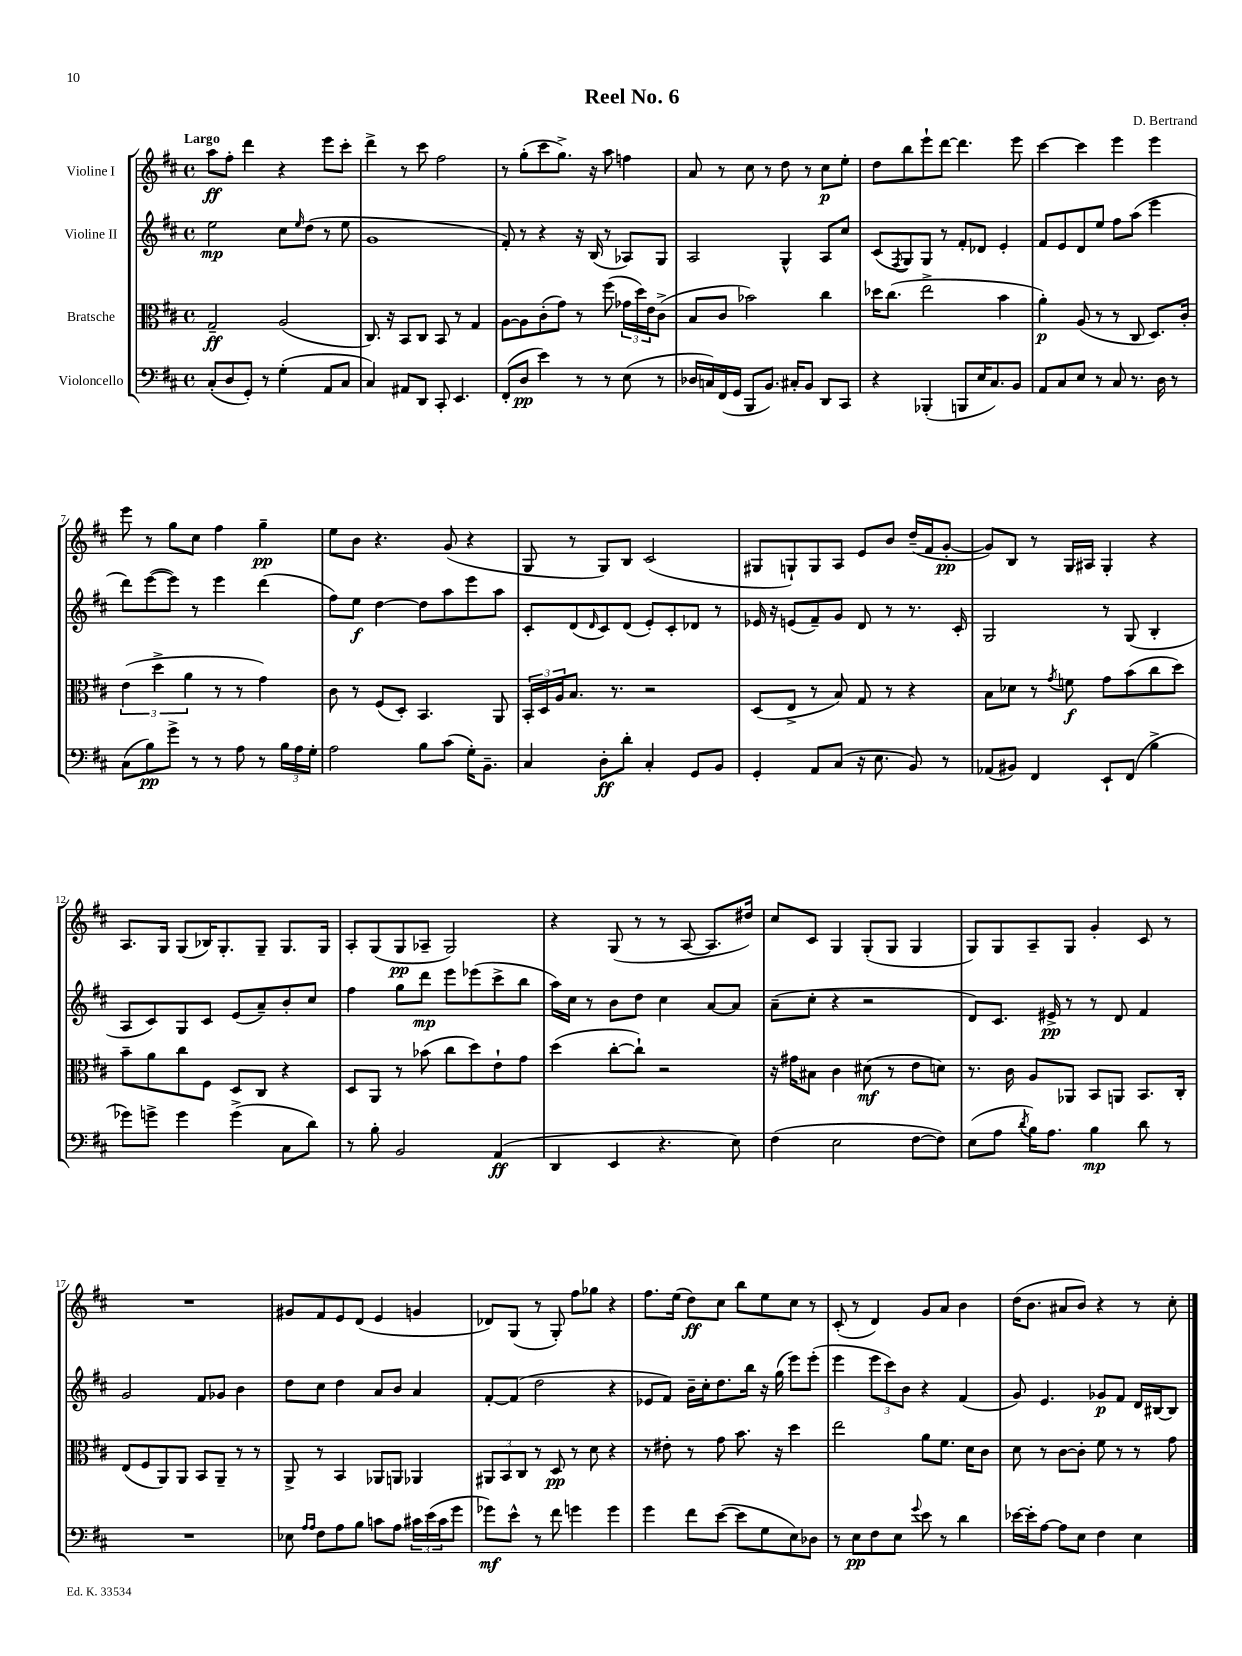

**kern	**kern	**kern	**kern
*staff4	*staff3	*staff2	*staff1
*clefF4	*clefC3	*clefG2	*clefG2
*k[f#c#]	*k[f#c#]	*k[f#c#]	*k[f#c#]
*M4/4	*M4/4	*M4/4	*M4/4
*met(c)	*met(c)	*met(c)	*met(c)
(8C#'	2G~	2ee	8aa
8D	.	.	8ff#'
8GG')	.	.	4ddd
8r	.	.	.
(4G'	(2A	8cc#	4r
.	.	16qqee	.
.	.	(8dd	.
8AA	.	8r	8eee
8C#	.	8ee	8ccc#'
=	=	=	=
4C#)	8.C#)	1g	4ddd^
.	16r	.	.
8AA#	8BB	.	8r
8DD	8C#	.	8ccc#
8CC#'	8BB	.	2ff#
4.EE	8r	.	.
.	4G	.	.
=	=	=	=
(8FF#'	[8A	8f#')	8r
8D	8A]	8r	(8gg'
4e)	(8c#'	4r	8ccc#
.	8g)	.	8.gg^)
8r	8r	16r	.
.	.	(16B	16r
8r	(8ff#	8r	8aa
(8E	24g-	8A-)	4ff
.	24dd)	.	.
.	24e	.	.
8r	(8c#^	8G	.
=	=	=	=
16D-	8B	2A	8a
16C)	.	.	.
(16FF#	8c#	.	8r
16GG	.	.	.
8BBB	2b-)	.	8cc#
8.BB)	.	.	8r
.	.	4G^^	8dd
16C#'	.	.	.
8BB	.	.	8r
8DD	4cc#	8A	8cc#
8CC#	.	8cc#	8ee'
=	=	=	=
4r	16dd-	(8c#	8dd
.	(8.cc#	.	.
.	.	8qF#	.
.	.	8G)	8bb
(4BBB-'	2ee^	8G	8eee`
.	.	8r	[8ddd
8BBB	.	8f#'	4.ddd]
16E	.	8d-	.
8.C#)	.	.	.
.	4b	4e'	.
8BB	.	.	8eee
=	=	=	=
8AA	4a')	8f#	[4ccc#
8C#	.	8e	.
8E	(8A	8d	4ccc#]
8r	8r	8ee	.
8C#	8r	8ff#	4eee
8.r	8C#	(8aa	.
.	8.D)	4eee	4eee
16D	.	.	.
8r	.	.	.
.	16c#'	.	.
=	=	=	=
(8C#	(6e	8ddd)	8eee
8B)	.	([8eee	8r
.	6dd^	.	.
8g^	.	8eee])	8gg
.	6a	.	.
8r	.	8r	8cc#
8r	8r	4eee	4ff#
8A	8r	.	.
8r	4g)	(4ddd	4gg~
24B	.	.	.
24A	.	.	.
24G'	.	.	.
=	=	=	=
2A	8c#	8ff#)	8ee
.	8r	8ee	8b
.	(8F#	[4dd	4.r
.	8D')	.	.
8B	4.BB	8dd]	.
(8c#	.	8aa	(8g
16G')	.	8eee	4r
8.BB~	.	.	.
.	8AA	8aa	.
=	=	=	=
4C#	24BB'	8c#'	8G
.	24D	.	.
.	24A	.	.
.	8.B	(8d	8r
.	.	16qqd	.
8D'	.	8c#)	8G)
.	8.r	.	.
8d'	.	(8d	8B
4C#'	2r	8e')	(2c#
.	.	8c#'	.
8GG	.	8d-	.
8BB	.	8r	.
=	=	=	=
4GG'	(8D	16e-	8G#
.	.	16r	.
.	8E^	(8e	8G`)
8AA	8r	8f#~)	8G
(8C#	8B)	8g	8A
16r	8G	8d	8e
8.E	.	.	.
.	8r	8r	8b
8BB)	4r	8.r	(16dd~
.	.	.	16f#
8r	.	.	[8g'
.	.	16c#'	.
=	=	=	=
(8AA-	8B	2G	8g])
8BB#)	8d-	.	8B
4FF#	8r	.	8r
.	8qg	.	.
.	8f	.	16G
.	.	.	16A#
8EE`	8g	8r	4G'
(8FF#	(8b	(8G	.
4B^	8cc#	4B'	4r
.	8dd)	.	.
=	=	=	=
8g-)	8b~	8A	8.A
8g^	8a	8c#)	.
.	.	.	16G
4g	8cc#	8G	(8G
.	8F#	8c#	16B-)
.	.	.	8.G'
(4g^	8D	(8e	.
.	8C#	8a~)	8G~
8C#	4r	8b'	8.G
8d)	.	8cc#	.
.	.	.	16G
=	=	=	=
8r	8D	4ff#	8A'
8B'	8AA	.	(8G
2BB	8r	8gg	8G
.	(8b-	8ddd	8A-~
.	8cc#	8eee	2G)
.	8dd)	(8eee-	.
(4AA	8e`	8ccc#^	.
.	8g	8bb	.
=	=	=	=
4DD	(4dd	16aa)	4r
.	.	16cc#	.
.	.	8r	.
4EE	[8cc#'	8b	(8G
.	8cc#`])	8dd	8r
4.r	2r	4cc#	8r
.	.	.	[8A
.	.	[8a	8.A]
8E)	.	8a]	.
.	.	.	16dd#)
=	=	=	=
(4F#	16r	(8a~	8cc#
.	16g#	.	.
.	8B#	8cc#'	8c#
2E	4c#	4r	4G
.	(8d#	2r	(8G'
.	8r	.	8G
[8F#	8e	.	4G
8F#])	8d)	.	.
=	=	=	=
(8E	8.r	8d)	8G)
8A	.	8.c#	8G
.	16c#	.	.
8qd	.	.	.
16B)	8A	.	8A~
8.A	.	16e#^	.
.	8AA-	8r	8G
4B	8BB	8r	4g'
.	8AA	8d	.
8d	8.BB	4f#	8c#
8r	.	.	8r
.	16C#'	.	.
=	=	=	=
1r	(8E	2g	1r
.	8F#	.	.
.	8AA)	.	.
.	8AA	.	.
.	8BB	8f#	.
.	8AA~	8g-	.
.	8r	4b	.
.	8r	.	.
=	=	=	=
8E-	8AA^	8dd	8g#
16qqA	.	.	.
16qqA	.	.	.
8F#	8r	8cc#	8f#
8A	4BB	4dd	8e
8B	.	.	(8d
8c	8AA-	8a	4e
8A	8AA	8b	.
24c#	4AA-	4a	4g
(24e	.	.	.
24c#	.	.	.
8g	.	.	.
=	=	=	=
8g-)	12AA#	[8f#'	8d-)
.	12BB	.	.
8e^^	.	(8f#]	(8G
.	12C#	.	.
8r	8r	2dd	8r
8f#	8D	.	8G')
4g	8r	.	8ff#
.	8d	.	8gg-
4g	4r	4r	4r
=	=	=	=
4g	8r	8e-	8.ff#
.	8e#'	8f#)	.
.	.	.	(16ee
8f#	8r	16b~	8dd)
.	.	16cc#'	.
([8e	8g	8.dd	8cc#
8e]	8.b	.	8bb
.	.	16bb	.
8G	.	16r	8ee
.	16r	(16gg	.
8E)	4dd	8eee)	8cc#
8D-	.	(8eee'	8r
=	=	=	=
8r	2ee	4eee	(8c#'
8E	.	.	8r
8F#	.	12eee	4d)
.	.	12ccc#)	.
8E	.	.	.
.	.	12b	.
8qqg	.	.	.
8e	8a	4r	8g
8r	8.f#	.	8a
4d	.	(4f#	4b
.	16d	.	.
.	8c#	.	.
=	=	=	=
[16e-	8d	8g)	(16dd
16e-']	.	.	8.b
[8A	8r	4.e	.
8A]	[8c#	.	8a#
8E	8c#']	.	8b)
4F#	8f#	8g-	4r
.	8r	8f#	.
4E	8r	16d	8r
.	.	[16B#	.
.	8g	8B#]	8cc#'
==	==	==	==
*-	*-	*-	*-
